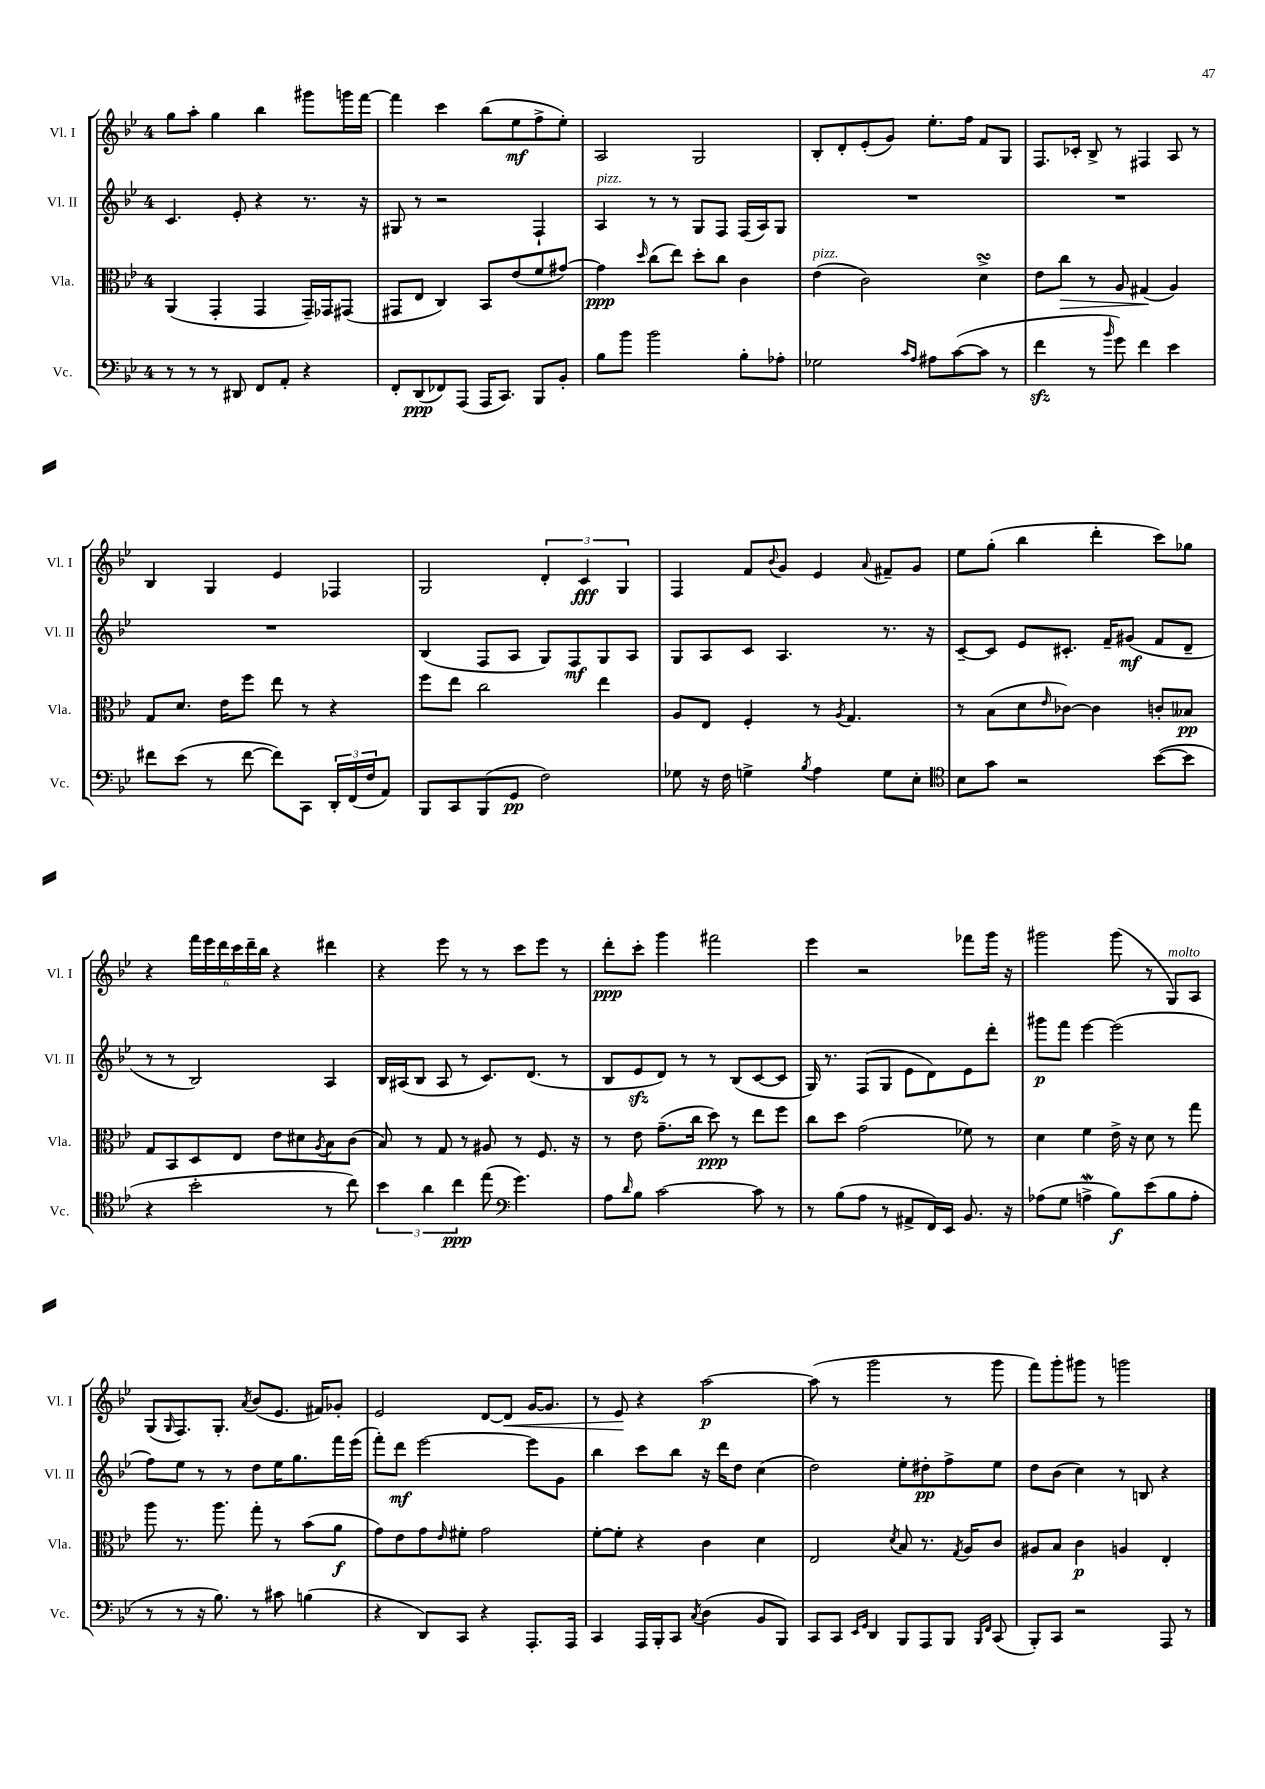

**kern	**kern	**kern	**kern
*staff4	*staff3	*staff2	*staff1
*clefF4	*clefC3	*clefG2	*clefG2
*k[b-e-]	*k[b-e-]	*k[b-e-]	*k[b-e-]
*M4/4	*M4/4	*M4/4	*M4/4
8r	(4AA	4.c	8gg
8r	.	.	8aa'
8r	4GG'	.	4gg
8DD#	.	8e-'	.
8FF	4GG	4r	4bb-
8AA'	.	.	.
4r	16GG~)	8.r	8ggg#
.	16GG-	.	.
.	(8GG#	.	16ggg
.	.	16r	[16fff
=	=	=	=
8FF'	8GG#	8G#	4fff]
(8DD	8E-	8r	.
8FF-)	4C)	2r	4ccc
(8AAA	.	.	.
16AAA	8BB-	.	(8bb-
8.CC)	.	.	.
.	(8e-	.	8ee-
8BBB-	8f	4F`	8ff^
8BB-'	[8g#)	.	8ee-')
=	=	=	=
8B-	4g#]	4A	2A
8b-	.	.	.
.	16qqdd	.	.
2b-	(8cc	8r	.
.	8ee-)	8r	.
.	8dd'	8G	2G
.	8cc	8F	.
8B-'	4c	(16F	.
.	.	16A)	.
8A-'	.	8G	.
=	=	=	=
2G-	(4e-	1r	8B-'
.	.	.	8d'
.	2c)	.	(8e-'
.	.	.	8g)
16qqc	.	.	.
16qqA	.	.	.
8A#	.	.	8.ee-'
([8c	.	.	.
.	.	.	16ff
8c]	4d^	.	8f
8r	.	.	8G
=	=	=	=
4f	8e-	1r	8.F
.	8cc	.	.
.	.	.	16c-'
8r	8r	.	8B-^
16qqb-	.	.	.
8g)	8A	.	8r
4f	(4G#	.	4F#
4e-	4A)	.	8A
.	.	.	8r
=	=	=	=
8f#	8G	1r	4B-
(8e-	8.d	.	.
8r	.	.	4G
.	16e-	.	.
[8f#	8ff	.	.
8f#])	8ee-	.	4e-
8CC	8r	.	.
24DD'	4r	.	4F-
(24FF	.	.	.
24F	.	.	.
8AA)	.	.	.
=	=	=	=
8BBB-	8ff	(4B-	2G
8CC	8ee-	.	.
(8BBB-	2cc	8F	.
8GG	.	8A	.
2F)	.	8G)	6d'
.	.	8F	.
.	.	.	6c
.	4ee-	8G	.
.	.	.	6G
.	.	8A	.
=	=	=	=
8G-	8A	8G	4F
16r	8E-	8A	.
16F	.	.	.
4G^	4F'	8c	8f
.	.	.	8qqb-
.	.	4.A	8g
8qB-	.	.	.
4A	8r	.	4e-
.	8qA	.	.
.	4.G	.	.
.	.	.	8qqa
8G	.	8.r	8f#~
8E-'	.	.	8g
.	.	16r	.
=	=	=	=
*clefC4	*	*	*
8B-	8r	[8c~	8ee-
8g	(8B-	8c]	(8gg'
2r	8d	8e-	4bb-
.	16qqe-	.	.
.	[8c-)	8.c#'	.
.	4c-]	.	4ddd'
.	.	16f~	.
.	.	(8g#	.
([8b-	8c'	8f	8ccc)
8b-]	8B--	8d~	8gg-
=	=	=	=
4r	8G	8r	4r
.	8BB-	8r	.
2b-'	8D	2B-)	24fff
.	.	.	24eee-
.	.	.	24ddd
.	8E-	.	24ccc
.	.	.	24ddd~
.	.	.	24bb-
.	8e-	.	4r
.	8d#	.	.
.	8qA	.	.
8r	8B-	4A	4ddd#
8cc)	(8c	.	.
=	=	=	=
6b-	8B-)	16B-	4r
.	.	(16A#	.
.	8r	8B-	.
6a	.	.	.
.	8G	8A#	8eee-
6cc	.	.	.
.	8r	8r	8r
(8ee-	8A#	8.c)	8r
*clefF4	*	*	*
4.g)	8r	.	8ccc
.	.	(8.d	.
.	8.F	.	8eee-
.	.	8r	8r
.	16r	.	.
=	=	=	=
8A	8r	8B-	8ddd'
16qqd	.	.	.
8B-	8e-	8e-	8ccc'
[2c	(8.g~	8d)	4ggg
.	.	8r	.
.	16cc	.	.
.	8dd)	8r	2fff#
.	8r	(8B-	.
8c]	8ee-	[8c	.
8r	8ff	8c]	.
=	=	=	=
8r	8cc	16G)	4eee-
.	.	8.r	.
(8B-	8dd	.	.
8A	(2g	(8F	2r
8r	.	8G	.
8AA#^	.	8e-	.
16FF)	.	8d)	.
16EE-	.	.	.
8.BB-	8f-)	8e-	8fff-
.	8r	8ddd'	16ggg
16r	.	.	16r
=	=	=	=
(8A-	4d	8ggg#	2ggg#
8G	.	8fff	.
4A^	4f	[4eee-	.
8B-)	16e-^	(2eee-]	(8ggg#
.	16r	.	.
(8e-	8d	.	8r
8B-	8r	.	8G)
8A'	8gg	.	8A
=	=	=	=
8r	8aa	8ff)	(8G
.	.	.	16qqG
8r	8.r	8ee-	8.F)
16r	.	8r	.
8.B-)	8.aa	.	8.G'
.	.	8r	.
.	.	.	8qa
8r	8gg'	8dd	(8b-
8c#	8r	16ee-	8.e-
.	.	8.gg	.
(4B	(8b-	.	.
.	.	.	16f#)
.	8a	16fff	8g-'
.	.	(16eee-	.
=	=	=	=
4r	8g)	8fff')	2e-
.	8e-	8ddd	.
8DD)	8g	[2eee-	.
.	16qqe-	.	.
8CC	8f#'	.	.
4r	2g	.	[8d
.	.	.	8d]
8.AAA'	.	8eee-]	[16g
.	.	.	8.g]
.	.	8g	.
16AAA	.	.	.
=	=	=	=
4CC	[8f'	4bb-	8r
.	8f']	.	8e-
16AAA	4r	8ccc	4r
16BBB-'	.	.	.
8CC	.	8bb-	.
8qC	.	.	.
(4D	4c	16r	[2aa
.	.	16ddd	.
.	.	8dd	.
8BB-	4d	(4cc	.
8BBB-)	.	.	.
=	=	=	=
8CC	2E-	2dd)	(8aa]
8CC	.	.	8r
16qqEE-	.	.	.
16qqGG	.	.	.
4DD	.	.	2ggg
.	8qd	.	.
8BBB-	8B-	8ee-'	.
8AAA	8.r	8dd#'	.
8BBB-	.	8ff^	8r
.	8qG	.	.
.	16A	.	.
16qqBBB-	.	.	.
16qqFF	.	.	.
(8CC	8c	8ee-	8ggg
=	=	=	=
8BBB-')	8A#	8dd	8fff)
8CC	8B-	(8b-	8ggg'
2r	4c	4cc)	8ggg#
.	.	.	8r
.	4A	8r	2ggg
.	.	8B	.
8AAA	4E-'	4r	.
8r	.	.	.
==	==	==	==
*-	*-	*-	*-
